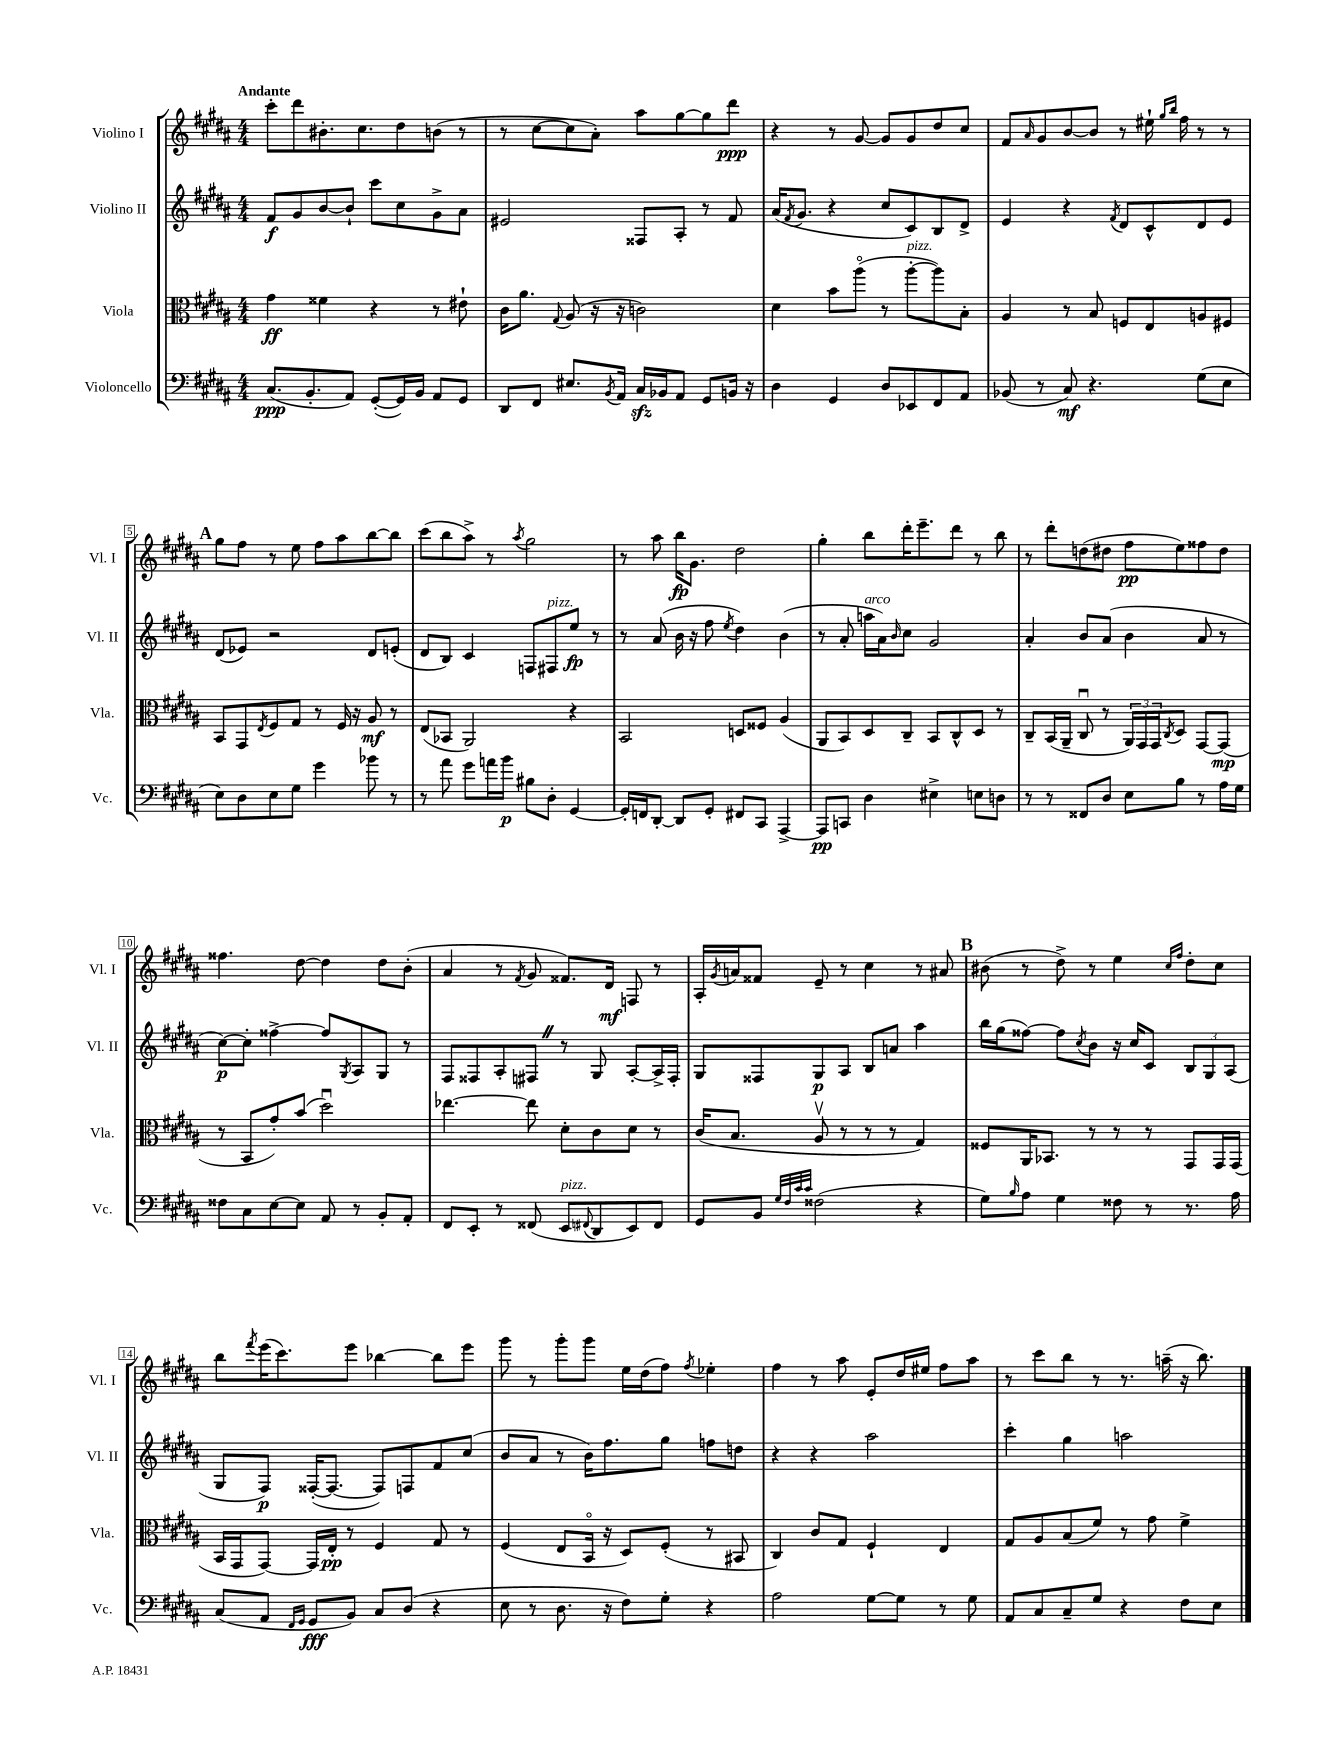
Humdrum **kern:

**kern	**kern	**kern	**kern
*staff4	*staff3	*staff2	*staff1
*clefF4	*clefC3	*clefG2	*clefG2
*k[f#c#g#d#a#]	*k[f#c#g#d#a#]	*k[f#c#g#d#a#]	*k[f#c#g#d#a#]
*M4/4	*M4/4	*M4/4	*M4/4
(8.C#/L	4g#\	8f#/L	8ccc#'\L
.	.	8g#/	8ddd#\
8.BB'/	.	.	.
.	4f##\	[8b/	8.b#'\
8AA#/J)	.	8b`/]J	.
.	.	.	8.cc#\
([8GG#'/L	4r	8ccc#\L	.
16GG#/]L)	.	8cc#\	8dd#\
16BB/JJ	.	.	.
8AA#/L	8r	8g#^\	(8b\J
8GG#/J	8e#`\	8a#\J	8r
=	=	=	=
8DD#/L	16c#\LK	2e#/	8r
.	8.a#\J	.	.
8FF#/J	.	.	[8cc#\L
.	8qqG#/	.	.
8.E#/L	(8A#/	.	8cc#\]
.	16r	.	8a#'\J)
8qBB/	.	.	.
16AA#/Jk	16r	.	.
16C#/LL	2c\)	8F##/L	8aa#\L
16BB-/J	.	.	.
8AA#/J	.	8A#'/J	[8gg#\
8GG#/L	.	8r	8gg#\]
16BB/Jk	.	8f#/	8ddd#\J
16r	.	.	.
=	=	=	=
4D#\	4d#\	(16a#/LK	4r
.	.	8qf#/	.
.	.	8.g#/J	.
4GG#/	8b\L	4r	8r
.	(8aa#o\J	.	[8g#/
8D#/L	8r	8cc#/L	8g#/]L
8EE-/	[8aa#'\L	8c#/)	8g#/
8FF#/	8aa#\])	8B/	8dd#/
8AA#/J	8B'\J	8d#^/J	8cc#/J
=	=	=	=
(8BB-/	4A#/	4e/	8f#/L
.	.	.	16qqa#/
8r	.	.	8g#/
8C#/)	8r	4r	[8b/
4.r	8B/	.	8b/]J
.	.	8qf#/	.
.	8F/L	8d#/L	8r
.	8E/	8c#^^/	16ee#`\
.	.	.	16qqgg#/LL
.	.	.	16qqbb/JJ
.	.	.	16ff#\
(8G#\L	8A/	8d#/	8r
8E\J	8F#/J	8e/J	8r
=	=	=	=
8E\L)	8BB/L	(8d#/L	8gg#\L
8D#\	8GG#/	8e-/J)	8ff#\J
.	8qE/	.	.
8E\	8F#/	2r	8r
8G#\J	8G#/J	.	8ee\
4g#\	8r	.	8ff#\L
.	16F#/	.	8aa#\
.	16r	.	.
8b-\	8A#/	8d#/L	[8bb\
8r	8r	(8e'/J	8bb\]J
=	=	=	=
8r	(8E/L	8d#/L	(8ccc#\L
8a#\	8BB-/J	8B/J)	8bb\
8g#\L	2AA#/)	4c#/	8aa#^\J)
16a\L	.	.	8r
16b\JJ	.	.	.
.	.	.	8qaa#/
8B#\L	.	8F/L	2gg#\
8D#'\J	.	8F#/	.
[4GG#/	4r	8ee/J	.
.	.	8r	.
=	=	=	=
16GG#'/]LL	2BB/	8r	8r
16FF/J	.	.	.
[8DD#'/J	.	(8a#/	8aa#\
8DD#/]L	.	16b\	16bb\LK
.	.	16r	8.g#\J
8GG#'/J	.	8ff#\	.
.	.	8qee/	.
8FF#/L	8D/L	4dd#\)	2dd#\
8CC#/J	8F##/J	.	.
[4AAA#^/	(4A#/	(4b\	.
=	=	=	=
8AAA#/]L	8AA#/L	8r	4gg#'\
8CC/J	8BB/)	8a#'/	.
4D#\	8D#/	16aa\LL	8bb\L
.	.	16a#\J)	.
.	.	16qqb/	.
.	8C#~/J	8cc#\J	16ddd#'\K
.	.	.	8.eee~\
4E#^\	8BB/L	2g#/	.
.	8C#^^/	.	8ddd#\J
8E\L	8D#/J	.	8r
8D\J	8r	.	8bb\
=	=	=	=
8r	8C#~/L	4a#'/	8r
8r	(16BB/L	.	8ddd#'\L
.	16AA#~/JJ	.	.
8FF##/L	8C#u/	8b/L	(8dd\
8D#/J	8r	(8a#/J	8dd#\J
8E\L	24AA#/LL)	4b\	8ff#\L
.	24GG#/	.	.
.	24GG#/J	.	.
.	8qC#/	.	.
8B\J	8D#/J	.	8ee\)
8r	[8GG#/L	8a#/	8ff##\
16A#\LL	(8GG#/]J	8r	8dd#\J
16G#\JJ	.	.	.
=	=	=	=
8F##\L	8r	[8cc#\L)	4.ff##\
8C#\	8BB/L	8cc#'\]J	.
[8E\	8g#'/)	[4ff##^\	.
8E\]J	(8b/J	.	[8dd#\
8AA#/	2dd#u\)	8ff##/]L	4dd#\]
.	.	8qG#/	.
8r	.	8A#/	.
8BB'/L	.	8G#/J	8dd#\L
8AA#'/J	.	8r	(8b'\J
=	=	=	=
8FF#/L	[4.ee-\	8F#/L	4a#/
8EE'/J	.	8F##/	.
8r	.	8A#'/	8r
.	.	.	8qf#/
(8FF##/	8ee-\]	8F#/J	8g#/
8EE/L	8d#'\L	8r	8.f##/L)
8qqFF#/	.	.	.
8DD#/	8c#\	8G#/	.
.	.	.	16d#/Jk
8EE/)	8d#\J	[8A#'/L	8F/
8FF#/J	8r	16A#^/]L	8r
.	.	16F#'/JJ	.
=	=	=	=
8GG#/L	(16c#/LK	8G#/L	16A#'/LL
.	.	.	8qg#/
.	8.B/J	.	16a/J
8BB/J	.	8F##/	8f##/J
32qqG#/LLL	.	.	.
32qqF#/	.	.	.
32qqc#/	.	.	.
32qqc#/JJJ	.	.	.
(2F##\	8A#v/	8G#/	8e~/
.	8r	8A#/J	8r
.	8r	8B/L	4cc#\
.	8r	8a/J	.
4r	4G#/)	4aa#\	8r
.	.	.	8a#/
=	=	=	=
8G#\L)	8F##/L	16bb\LL	(8b#\
.	.	(16gg#\J	.
16qqB/	.	.	.
8A#\J	16AA#/K	[8ff##\J)	8r
.	8.BB-/J	.	.
4G#\	.	8ff##\]L	8dd#^\)
.	.	8qcc#/	.
.	8r	8b\J	8r
8F##\	8r	16r	4ee\
.	.	16cc#/LK	.
8r	8r	8c#/J	.
.	.	.	16qqcc#/LL
.	.	.	16qqff#/JJ
8.r	8GG#/L	12B/L	8dd#'\L
.	.	12G#/	.
.	16GG#/L	.	8cc#\J
.	.	(12A#/J	.
16A#\	(16GG#/JJ	.	.
=	=	=	=
(8C#/L	16BB/LL	8G#/L	8bb\L
.	16GG#/J	.	.
.	.	.	8qfff#/
8AA#/J	[8GG#/J)	8F#/J)	(16eee\K
.	.	.	8.ccc#\)
16qqFF#/LL	.	.	.
16qqGG#/JJ	.	.	.
8GG#/L	16GG#/]LL	([16F##'/LK	.
.	16E'/JJ	8.F##/_J	.
8BB/J)	8r	.	8eee\J
8C#/L	4F#/	8F##/]L)	[4bb-\
(8D#/J	.	8F/	.
4r	8G#/	8f#/	8bb-\]L
.	8r	(8cc#/J	8eee\J
=	=	=	=
8E\	(4F#/	8b/L	8ggg#\
8r	.	8a#/J	8r
8.D#\	8E/L	8r	8ggg#'\L
.	16BBo/Jk	16b\LK)	8ggg#\J
16r	16r	8.ff#\	.
8F#\L)	8D#/L)	.	16ee\LL
.	.	.	(16dd#\J
8G#'\J	(8F#'/J	8gg#\J	8ff#\J)
.	.	.	8qff#/
4r	8r	8ff\L	4ee-'\
.	8BB#/	8dd\J	.
=	=	=	=
2A#\	4C#/)	4r	4ff#\
.	8c#/L	4r	8r
.	8G#/J	.	8aa#\
[8G#\L	4F#`/	2aa#\	8e'/L
8G#\]J	.	.	16dd#/L
.	.	.	16ee#/JJ
8r	4E/	.	8ff#\L
8G#\	.	.	8aa#\J
=	=	=	=
8AA#/L	8G#/L	4ccc#'\	8r
8C#/	8A#/	.	8ccc#\L
8C#~/	(8B/	4gg#\	8bb\J
8G#/J	8f#/J)	.	8r
4r	8r	2aa\	8.r
.	8g#\	.	.
.	.	.	(16aa~\
8F#\L	4f#^\	.	16r
.	.	.	8.bb\)
8E\J	.	.	.
==	==	==	==
*-	*-	*-	*-
